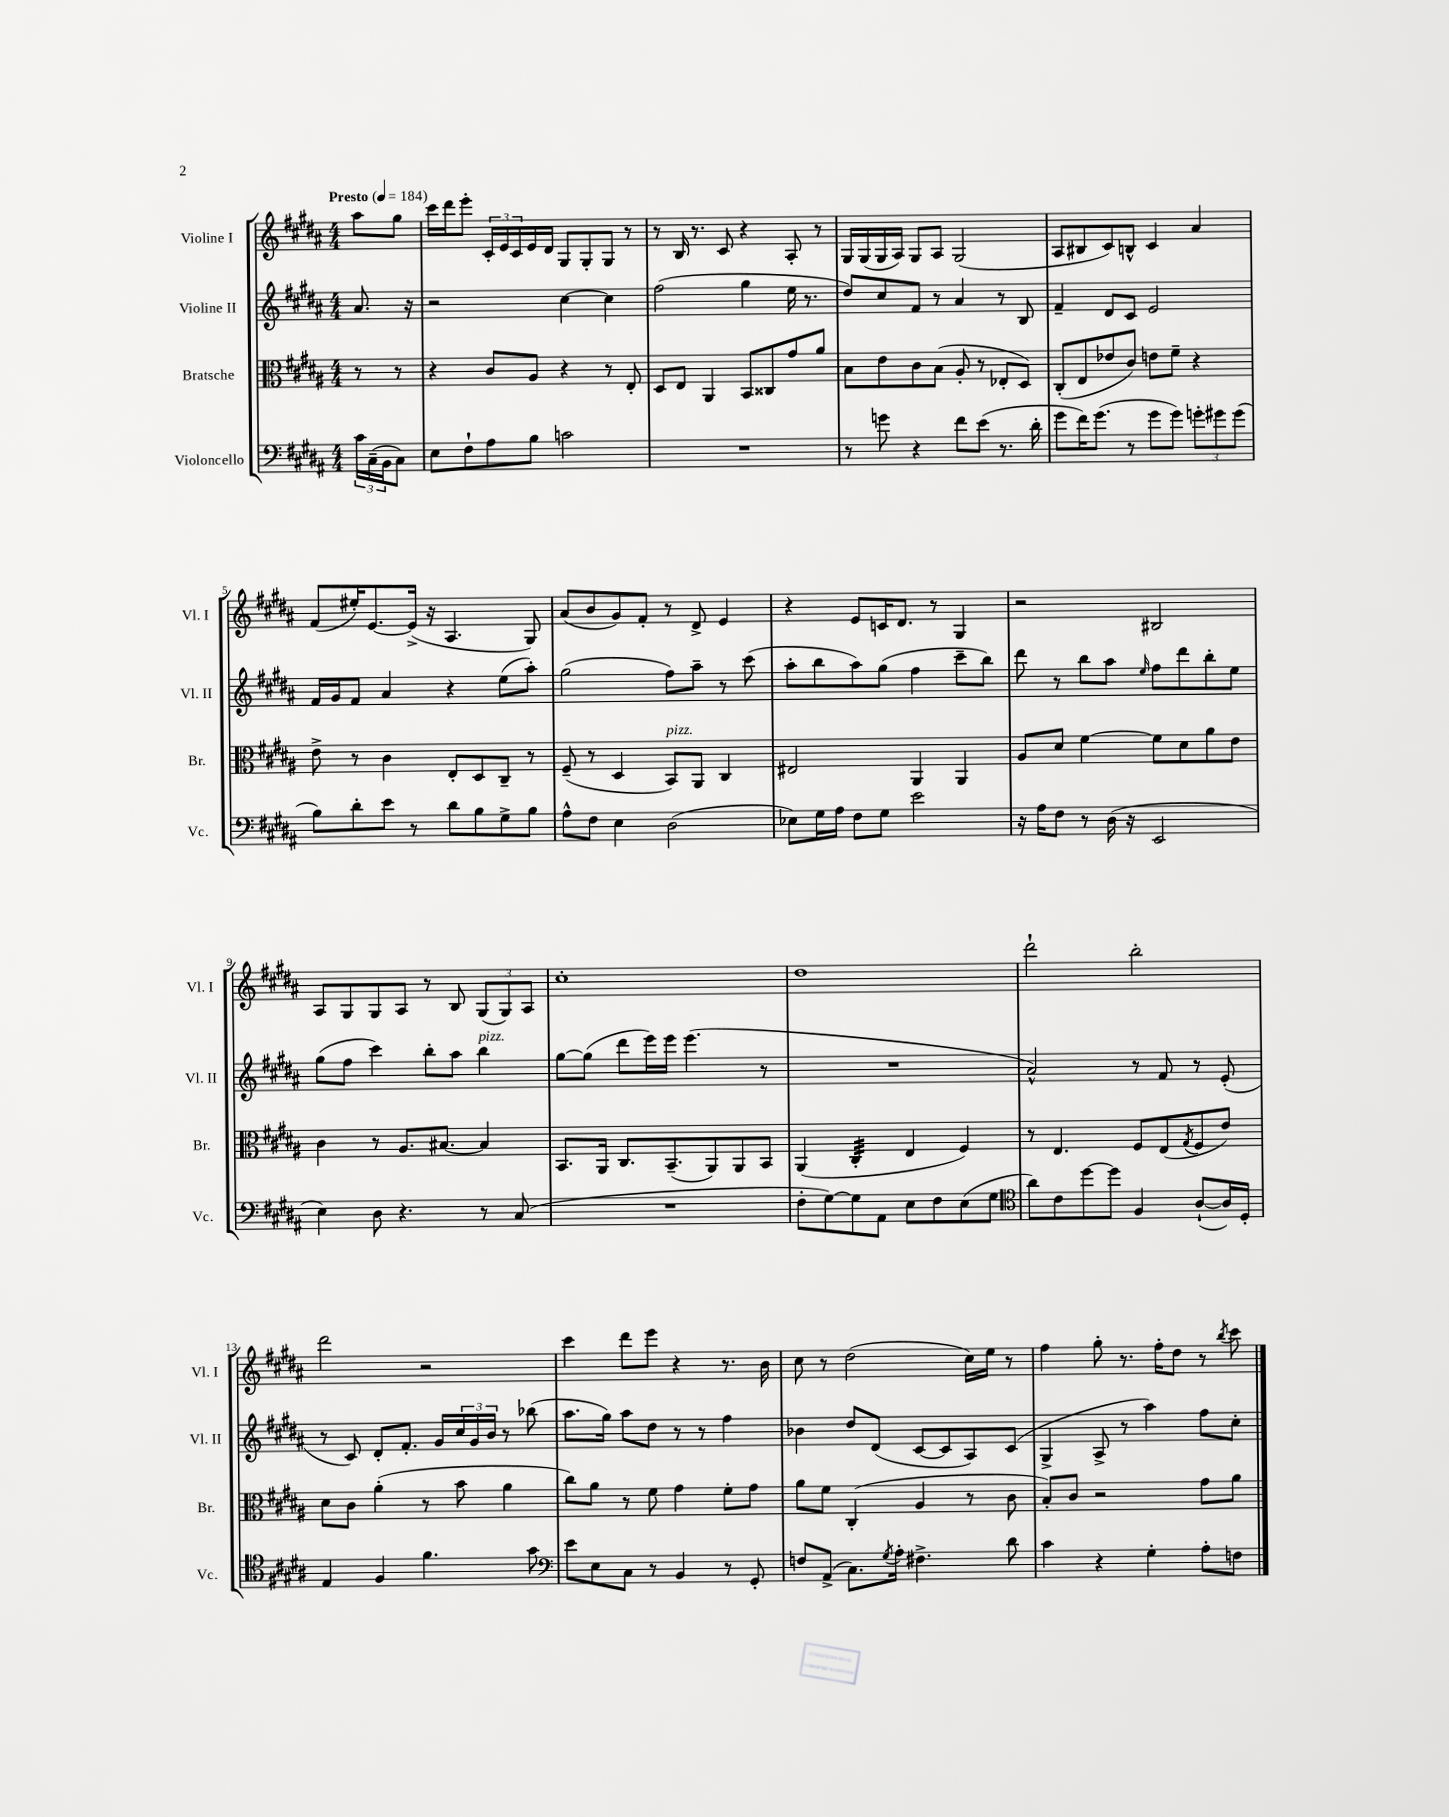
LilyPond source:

<<
\new StaffGroup <<
\new Staff = "s0" \with { instrumentName = "Violine I" shortInstrumentName = "Vl. I" } {
    \clef treble \key b \major \numericTimeSignature \time 4/4 \partial 4 \tempo "Presto" 4 = 184
    ais''8 gis''8 |
    cis'''16 dis'''16 e'''8-. \tuplet 3/2 { cis'16-. e'16 cis'16 } e'16 dis'16 gis8 gis8-. gis8 r8 |
    r8 b16 r8. cis'8 r4 ais8-. r8 |
    gis16 gis16( gis16 ais16) gis8 ais8 gis2( |
    ais8 bis8 cis'8) b8-^ cis'4 ais'4 |
    fis'8( eis''16-.) e'8.~ e'16->( r16 ais4. gis8) |
    ais'8( b'8 gis'8) fis'8-. r8 dis'8-> e'4 |
    r4 e'8 c'16 dis'8. r8 gis4 |
    r2 bis2 |
    ais8 gis8 gis8 ais8 r8 b8 \tuplet 3/2 { gis8( gis8) ais8 } |
    cis''1-. |
    dis''1 |
    dis'''2-! b''2-. |
    dis'''2 r2 |
    cis'''4 dis'''8 e'''8 r4 r8. b'16 |
    cis''8 r8 dis''2( cis''16) e''16 r8 |
    fis''4 gis''8-. r8. fis''16-. dis''8 r8 \acciaccatura { b''8 } cis'''8 \bar "|." |
}
\new Staff = "s1" \with { instrumentName = "Violine II" shortInstrumentName = "Vl. II" } {
    \clef treble \key b \major \numericTimeSignature \time 4/4 \partial 4
    ais'8. r16 |
    r2 cis''4~ cis''4 |
    fis''2( gis''4 e''16 r8. |
    dis''8) cis''8 fis'8 r8 ais'4 r8 b8 |
    fis'4-- dis'8 cis'8 e'2 |
    fis'16 gis'16 fis'8 ais'4 r4 e''8( ais''8-.) |
    gis''2( fis''8) ais''8-- r8 cis'''8( |
    ais''8-. b''8 ais''8) gis''8( fis''4 cis'''8-- b''8) |
    dis'''8 r8 b''8 ais''8 \grace { e''16 } fis''8 dis'''8 b''8-. e''8 |
    gis''8( fis''8 cis'''4) b''8-. ais''8 b''4^\markup { \italic "pizz." } |
    gis''8~ gis''8( dis'''8 e'''16) e'''16 e'''4.( r8 |
    R1 |
    ais'2-^) r8 fis'8 r8 e'8-.( |
    r8 cis'8) dis'8-. fis'8.-. gis'16 \tuplet 3/2 { cis''16 gis'16 b'16 } r8 bes''8( |
    ais''8. gis''16) ais''8 dis''8 r8 r8 fis''4 |
    bes'4 dis''8 dis'8( cis'8~ cis'8 ais8) cis'8( |
    gis4-> ais8-> r8 ais''4) fis''8 cis''8-. \bar "|." |
}
\new Staff = "s2" \with { instrumentName = "Bratsche" shortInstrumentName = "Br." } {
    \clef alto \key b \major \numericTimeSignature \time 4/4 \partial 4
    r8 r8 |
    r4 cis'8 ais8 r4 r8 e8-. |
    dis8 e8 ais,4 b,8 cisis8 gis'8 ais'8 |
    b8 e'8 cis'8 b8( ais8-. r8 ees8-. dis8) |
    cis8-.( e8 ees'8 cis'8) e'8 fis'8-- r4 |
    e'8-> r8 cis'4 e8-. dis8 cis8-- r8 |
    fis8--( r8 dis4 b,8^\markup { \italic "pizz." }) ais,8 cis4 |
    eis2 ais,4 ais,4 |
    ais8 dis'8 fis'4~ fis'8 dis'8 ais'8 e'8 |
    cis'4 r8 ais8. bis8.~ bis4 |
    b,8. ais,16 cis8. b,8.--( ais,8) ais,8 b,8 |
    ais,4( cis4:32-. e4 fis4) |
    r8 e4. fis8 e8( \acciaccatura { gis8 } fis8 e'8) |
    dis'8 cis'8 ais'4-.( r8 b'8 ais'4 |
    cis''8) ais'8 r8 fis'8 gis'4 fis'8-. gis'8 |
    ais'8 fis'8 cis4-.( ais4 r8 cis'8 |
    b8-.) cis'8 r2 gis'8 ais'8 \bar "|." |
}
\new Staff = "s3" \with { instrumentName = "Violoncello" shortInstrumentName = "Vc." } {
    \clef bass \key b \major \numericTimeSignature \time 4/4 \partial 4
    \tuplet 3/2 { cis'16 cis16--( b,16 } cis8) |
    e8 fis8-! ais8 b8 c'2 |
    R1 |
    r8 g'8 r4 fis'8 e'8( r8. dis'16-. |
    gis'8 fis'16) gis'8.( r8 gis'8 gis'8) \tuplet 3/2 { g'8-. gis'8 gis'8( } |
    b8) dis'8-. e'8 r8 dis'8 b8 gis8-> b8 |
    ais8-^ fis8 e4 dis2( |
    ees8) gis16 ais16 fis8 gis8 e'2 |
    r16 ais16 fis8 r8 dis16( r16 e,2 |
    e4) dis8 r4. r8 cis8( |
    R1 |
    fis8-. gis8~) gis8 ais,8 e8 fis8 e8( gis8 |
    \clef tenor ais'8) cis'8 dis''8~ dis''8 fis4 ais8~-!( ais16) dis16-. |
    e4 fis4 fis'4. gis'8 |
    \clef bass e'8 e8 cis8 r8 b,4 r8 gis,8-. |
    f8 ais,8->( cis8.) \acciaccatura { gis8 } ais16-. fis4.-> dis'8 |
    cis'4 r4 gis4-. ais8-. f8 \bar "|." |
}
>>
>>
